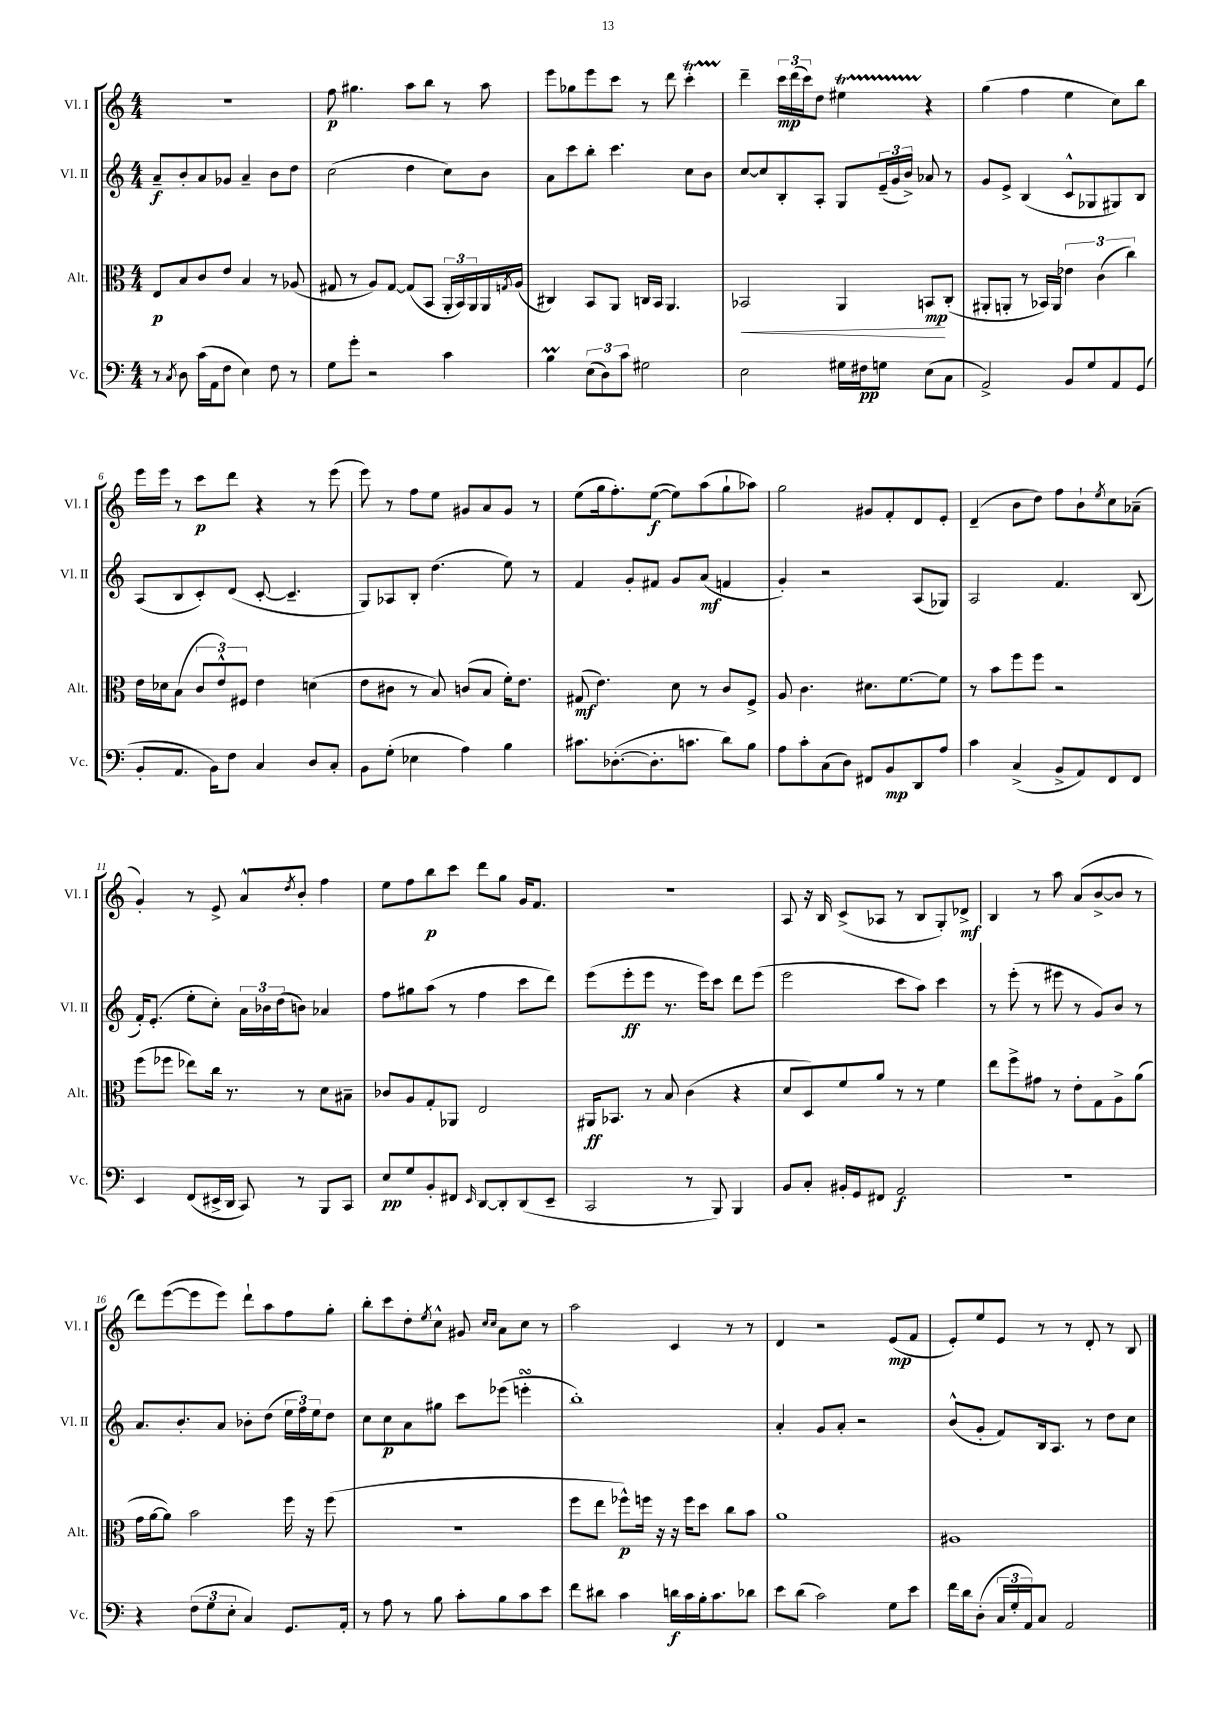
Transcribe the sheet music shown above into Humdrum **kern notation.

**kern	**dynam	**kern	**dynam	**kern	**dynam	**kern	**dynam
*part4	*part4	*part3	*part3	*part2	*part2	*part1	*part1
*staff4	*staff4	*staff3	*staff3	*staff2	*staff2	*staff1	*staff1
*I"Vc.	*	*I"Alt.	*	*I"Vl. II	*	*I"Vl. I	*
*I'Vc.	*	*I'Alt.	*	*I'Vl. II	*	*I'Vl. I	*
*clefF4	*	*clefC3	*	*clefG2	*	*clefG2	*
*k[]	*	*k[]	*	*k[]	*	*k[]	*
*M4/4	*	*M4/4	*	*M4/4	*	*M4/4	*
=1	=1	=1	=1	=1	=1	=1	=1
8r	.	8E/L	p	8a~/L	f	1r	.
8qC/	.	.	.	.	.	.	.
8D\	.	8B/	.	8b'/	.	.	.
(16c\LL	.	8c/	.	8a/	.	.	.
16AA\J	.	.	.	.	.	.	.
8F\J	.	8e/J	.	8g-X/J	.	.	.
4E\)	.	4B/	.	4a~/	.	.	.
8F\	.	8r	.	8b\L	.	.	.
8r	.	(8A-X/	.	8dd\J	.	.	.
=2	=2	=2	=2	=2	=2	=2	=2
8G\L	.	8G#X/	.	(2cc\	.	8ff\	p
8g'\J	.	8r	.	.	.	4.gg#X\	.
2r	.	8A/L)	.	.	.	.	.
.	.	[8G#/J	.	.	.	.	.
.	.	(8G#/L]	.	4dd\	.	8aa\L	.
.	.	8BB/J	.	.	.	8bb\J	.
4c\	.	24AA'/LL	.	8cc\L)	.	8r	.
.	.	24BB/)	.	.	.	.	.
.	.	24AA/	.	.	.	.	.
.	.	16AA/	.	8b\J	.	8aa\	.
.	.	8qGn/	.	.	.	.	.
.	.	(16A/JJ	.	.	.	.	.
=3	=3	=3	=3	=3	=3	=3	=3
4Bm\	.	4C#X/)	.	8a\L	.	8eee\L	.
.	.	.	.	8ccc\	.	8gg-X\	.
(12E\L	.	8BB/L	.	8bb'\J	.	8eee\	.
12D\)	.	.	.	.	.	.	.
.	.	8AA/J	.	4.ccc\	.	8ccc\J	.
12c\J	.	.	.	.	.	.	.
2G#X\	.	16Cn/LL	.	.	.	8r	.
.	.	16BB/JJ	.	.	.	.	.
.	.	4.AA/	.	.	.	8ddd\	.
.	.	.	.	8cc\L	.	4cccT'\	.
.	.	.	.	8b\J	.	.	.
=4	=4	=4	=4	=4	=4	=4	=4
!	!	!	!LO:HP:b	!	!	!	!
2E\	.	2BB-X/	<	[8cc/L	.	4ddd~\	.
.	.	.	.	8cc/]	.	.	.
.	.	.	.	8B'/	.	24ccc\LL	mp
.	.	.	.	.	.	(24ddd\	.
.	.	.	.	.	.	24ccc\J)	.
.	.	.	.	8A'/J	.	8dd\J	.
16G#X\LL	.	4AA/	.	8G/L	.	4ee#Xt\	.
16F#X\J	pp	.	.	.	.	.	.
8Gn\J	.	.	.	(24e~/L	.	.	.
.	.	.	.	24g/	.	.	.
.	.	.	.	24b^/JJ)	.	.	.
(8E\L	.	8BBn/L	mp	8a-X/	.	4r	.
8C\J	.	(8C'/J	[	8r	.	.	.
=5	=5	=5	=5	=5	=5	=5	=5
2AA^/)	.	8AA#X'/L	.	8g/L	.	(4gg\	.
.	.	8AAn'/J	.	8e^/J	.	.	.
.	.	8r	.	(4B/	.	4ff\	.
.	.	16BB-X/LL)	.	.	.	.	.
.	.	16AA/JJ	.	.	.	.	.
8BB/L	.	6e-X\	.	8c^^/L	.	4ee\	.
8G/	.	.	.	8G-X/	.	.	.
.	.	(6c\	.	.	.	.	.
8AA/	.	.	.	8G#X/)	.	8cc\L)	.
.	.	6cc\)	.	.	.	.	.
(8GG/J	.	.	.	8B/J	.	8bb\J	.
!!LO:LB:g=z
=6	=6	=6	=6	=6	=6	=6	=6
8BB'/L	.	16e\LL	.	(8A/L	.	16eee\LL	.
.	.	16d-X\J	.	.	.	16eee\JJ	.
8.AA/J	.	(8B\J	.	8B/	.	8r	.
.	.	12c/L	.	8c'/)	.	8ccc\L	p
16BB\KL)	.	.	.	.	.	.	.
.	.	12e^^/)	.	.	.	.	.
8F\J	.	.	.	(8d/J	.	8ddd\J	.
.	.	12F#X/J	.	.	.	.	.
4C/	.	4e\	.	[8c'/	.	4r	.
.	.	.	.	4.c~/]	.	.	.
8D/L	.	(4dn\	.	.	.	8r	.
8C'/J	.	.	.	.	.	(8eee\	.
=7	=7	=7	=7	=7	=7	=7	=7
8BB\L	.	8e\L	.	8G/L)	.	8eee\)	.
(8G'\J	.	8c#X\J	.	8A-X/	.	8r	.
4E-X\	.	8r	.	8B'/J	.	8ff\L	.
.	.	8B/)	.	(4.dd\	.	8ee\J	.
4A\)	.	(8cn/L	.	.	.	8g#X/L	.
.	.	8B/J	.	.	.	8a/	.
4B\	.	16f'\KL)	.	8ee\)	.	8g#/J	.
.	.	8.e\J	.	.	.	.	.
.	.	.	.	8r	.	8r	.
=8	=8	=8	=8	=8	=8	=8	=8
8.c#X\L	.	(8G#X/	mf	4f/	.	(8ee\L	.
.	.	4.e\)	.	.	.	16gg\k	.
([8.D-X'\	.	.	.	.	.	8.ff'\)	.
.	.	.	.	8g'/L	.	.	.
8.D-'\]	.	.	.	8f#X/J	.	([8ee\J	f
.	.	8d\	.	8g/L	.	8ee\L])	.
8.cn\J	.	.	.	.	.	.	.
.	.	8r	.	(8a/J	mf	(8aa\	.
8d\L)	.	8c/L	.	4fn/	.	8gg`\	.
8B\J	.	8F^/J	.	.	.	8aa-X\J)	.
=9	=9	=9	=9	=9	=9	=9	=9
8A\L	.	8A/	.	4g'/)	.	2gg\	.
8c'\	.	4.c\	.	.	.	.	.
(8C\	.	.	.	2r	.	.	.
8D\J)	.	.	.	.	.	.	.
8FF#X/L	.	8.d#X\L	.	.	.	8g#X/L	.
8BB/	mp	.	.	.	.	8f'/	.
.	.	[8.f\	.	.	.	.	.
8DD/	.	.	.	(8A/L	.	8d/	.
8A/J	.	8f\J]	.	8G-X/J)	.	8e'/J	.
=10	=10	=10	=10	=10	=10	=10	=10
4c\	.	8r	.	2A/	.	(4d~/	.
.	.	8b\L	.	.	.	.	.
(4C^/	.	8ff\	.	.	.	8b\L	.
.	.	8ff\J	.	.	.	8dd\J)	.
8BB^/L	.	2r	.	4.f/	.	8ff\L	.
8AA/)	.	.	.	.	.	8b`\	.
.	.	.	.	.	.	8qee/	.
8FF/	.	.	.	.	.	8cc\	.
8FF/J	.	.	.	(8B/	.	(8a-X~\J	.
!!LO:LB:g=z
=11	=11	=11	=11	=11	=11	=11	=11
4EE/	.	(8ff\L	.	16f'/KL)	.	4g'/)	.
.	.	.	.	(8.e'/J	.	.	.
.	.	8ff-X\J	.	.	.	.	.
(8FF/L	.	8ee-X\L)	.	8ee'\L	.	8r	.
16EE#X^/L	.	16cc\Jk	.	8cc'\J)	.	8e^/	.
16DD/JJ	.	8.r	.	.	.	.	.
8CC/)	.	.	.	24a\LL	.	8a^^/L	.
.	.	.	.	24b-X\	.	.	.
.	.	.	.	(24dd\J	.	.	.
.	.	.	.	.	.	8qdd/	.
8r	.	8r	.	8bn\J)	.	8b'/J	.
8BBB/L	.	8d\L	.	4a-X/	.	4ff\	.
8CC/J	.	8B#X~\J	.	.	.	.	.
=12	=12	=12	=12	=12	=12	=12	=12
8E/L	pp	8c-X/L	.	8ff\L	.	8ee\L	.
8G/	.	8A/	.	8gg#X\	.	8ff\	.
8BB'/	.	8G'/	.	(8aa\J	.	8bb\	p
8FF#X/J	.	8AA-X/J	.	8r	.	8ccc\J	.
16qqEE/	.	.	.	.	.	.	.
[8DD/L	.	2E/	.	4ff\	.	8ddd\L	.
8DD'/]	.	.	.	.	.	8gg\J	.
(8DD/	.	.	.	8ccc\L	.	16g/KL	.
.	.	.	.	.	.	8.f/J	.
8EE~/J	.	.	.	8ddd\J)	.	.	.
=13	=13	=13	=13	=13	=13	=13	=13
2CC/	.	16AA#X/KL	ff	(8eee\L	.	1r	.
.	.	8.BB-X/J	.	.	.	.	.
.	.	.	.	8eee'\	ff	.	.
.	.	8r	.	8eee\J	.	.	.
.	.	8B/	.	8.r	.	.	.
8r	.	(4c\	.	.	.	.	.
.	.	.	.	16eee\KL)	.	.	.
8BBB/)	.	.	.	8ccc\J	.	.	.
4BBB/	.	4r	.	8ddd\L	.	.	.
.	.	.	.	(8eee\J	.	.	.
=14	=14	=14	=14	=14	=14	=14	=14
8BB/L	.	8d/L	.	2eee\	.	8A/	.
8C'/J	.	8D/)	.	.	.	16r	.
.	.	.	.	.	.	16B/	.
16BB#X'/LL	.	8f/	.	.	.	(8c^/L	.
16GG/J	.	.	.	.	.	.	.
8FF#X/J	.	8a/J	.	.	.	8A-X/J	.
2AA/	f	8r	.	8ccc\L	.	8r	.
.	.	8r	.	8aa\J)	.	8B/L	.
.	.	4f\	.	4ccc\	.	8G'/)	.
.	.	.	.	.	.	8d-X^/J	mf
=15	=15	=15	=15	=15	=15	=15	=15
1r	.	8ee\L	.	8r	.	4B/	.
.	.	8ff^\	.	(8eee'\	.	.	.
.	.	8g#X\J	.	8r	.	8r	.
.	.	8r	.	8eee#X\	.	8aa\	.
.	.	8e'\L	.	8r	.	(8a/L	.
.	.	8G\	.	8g/L)	.	[8b^/	.
.	.	8A^\	.	8b/J	.	8b/J]	.
.	.	(8a\J	.	8r	.	8r	.
!!LO:LB:g=z
=16	=16	=16	=16	=16	=16	=16	=16
4r	.	16g\LL	.	8.a/L	.	8ddd\L)	.
.	.	[16a\J	.	.	.	.	.
.	.	8a\J])	.	.	.	([8eee\	.
.	.	.	.	8.b'/	.	.	.
(12F\L	.	2b\	.	.	.	8eee\]	.
12G\	.	.	.	.	.	.	.
.	.	.	.	8a/J	.	8eee\J)	.
12E'\J	.	.	.	.	.	.	.
4C/)	.	.	.	8b-X'\L	.	8ddd`\L	.
.	.	.	.	(8dd\J	.	8aa\	.
8.GG/L	.	16ff\	.	24ee\LL	.	8ff\	.
.	.	.	.	24ff\)	.	.	.
.	.	16r	.	.	.	.	.
.	.	.	.	24ee\J	.	.	.
.	.	(8ff\	.	8dd\J	.	8gg'\J	.
16AA'/Jk	.	.	.	.	.	.	.
=17	=17	=17	=17	=17	=17	=17	=17
8r	.	1r	.	8cc\L	.	8bb'\L	.
8A\	.	.	.	8cc\	p	8ccc\	.
8r	.	.	.	8a\	.	8dd'\	.
.	.	.	.	.	.	8qee/	.
8B\	.	.	.	8gg#X\J	.	8cc^^\J	.
8c'\L	.	.	.	8ccc\L	.	8g#X/	.
.	.	.	.	.	.	16qqcc/LL	.
.	.	.	.	.	.	16qqcc/JJ	.
8B\	.	.	.	(8eee-X\J	.	8a\L	.
8c\	.	.	.	4eeensSsS'\	.	8cc\J	.
8e\J	.	.	.	.	.	8r	.
=18	=18	=18	=18	=18	=18	=18	=18
8f\L	.	8ff\L	.	1bb')	.	2aa\	.
8d#X\J	.	8ee\J	.	.	.	.	.
4c\	.	8ff-X^^\L)	p	.	.	.	.
.	.	16ffn\Jk	.	.	.	.	.
.	.	16r	.	.	.	.	.
16dn\LL	f	16r	.	.	.	4c/	.
16c\	.	16ff\KL	.	.	.	.	.
16B'\J	.	8dd\J	.	.	.	.	.
8.c\	.	.	.	.	.	.	.
.	.	8cc\L	.	.	.	8r	.
8d-X\J	.	8b\J	.	.	.	8r	.
=19	=19	=19	=19	=19	=19	=19	=19
8e\L	.	1a	.	4a'/	.	4d/	.
(8d\J	.	.	.	.	.	.	.
2c\)	.	.	.	8g/L	.	2r	.
.	.	.	.	8a'/J	.	.	.
.	.	.	.	2r	.	.	.
8G\L	.	.	.	.	.	(8e/L	mp
8e\J	.	.	.	.	.	8f/J	.
=20	=20	=20	=20	=20	=20	=20	=20
16f\LL	.	1A#X	.	(8b^^/L	.	8e'/L)	.
16d\J	.	.	.	.	.	.	.
(8D'\J	.	.	.	8g'/J	.	8ee/	.
24C/LL	.	.	.	8f/L)	.	8e/J	.
24G'/	.	.	.	.	.	.	.
24AA/J)	.	.	.	.	.	.	.
8C/J	.	.	.	16B/k	.	8r	.
.	.	.	.	8.A/J	.	.	.
2AA/	.	.	.	.	.	8r	.
.	.	.	.	8r	.	8d'/	.
.	.	.	.	8dd\L	.	8r	.
.	.	.	.	8cc\J	.	8B/	.
==	==	==	==	==	==	==	==
*-	*-	*-	*-	*-	*-	*-	*-
